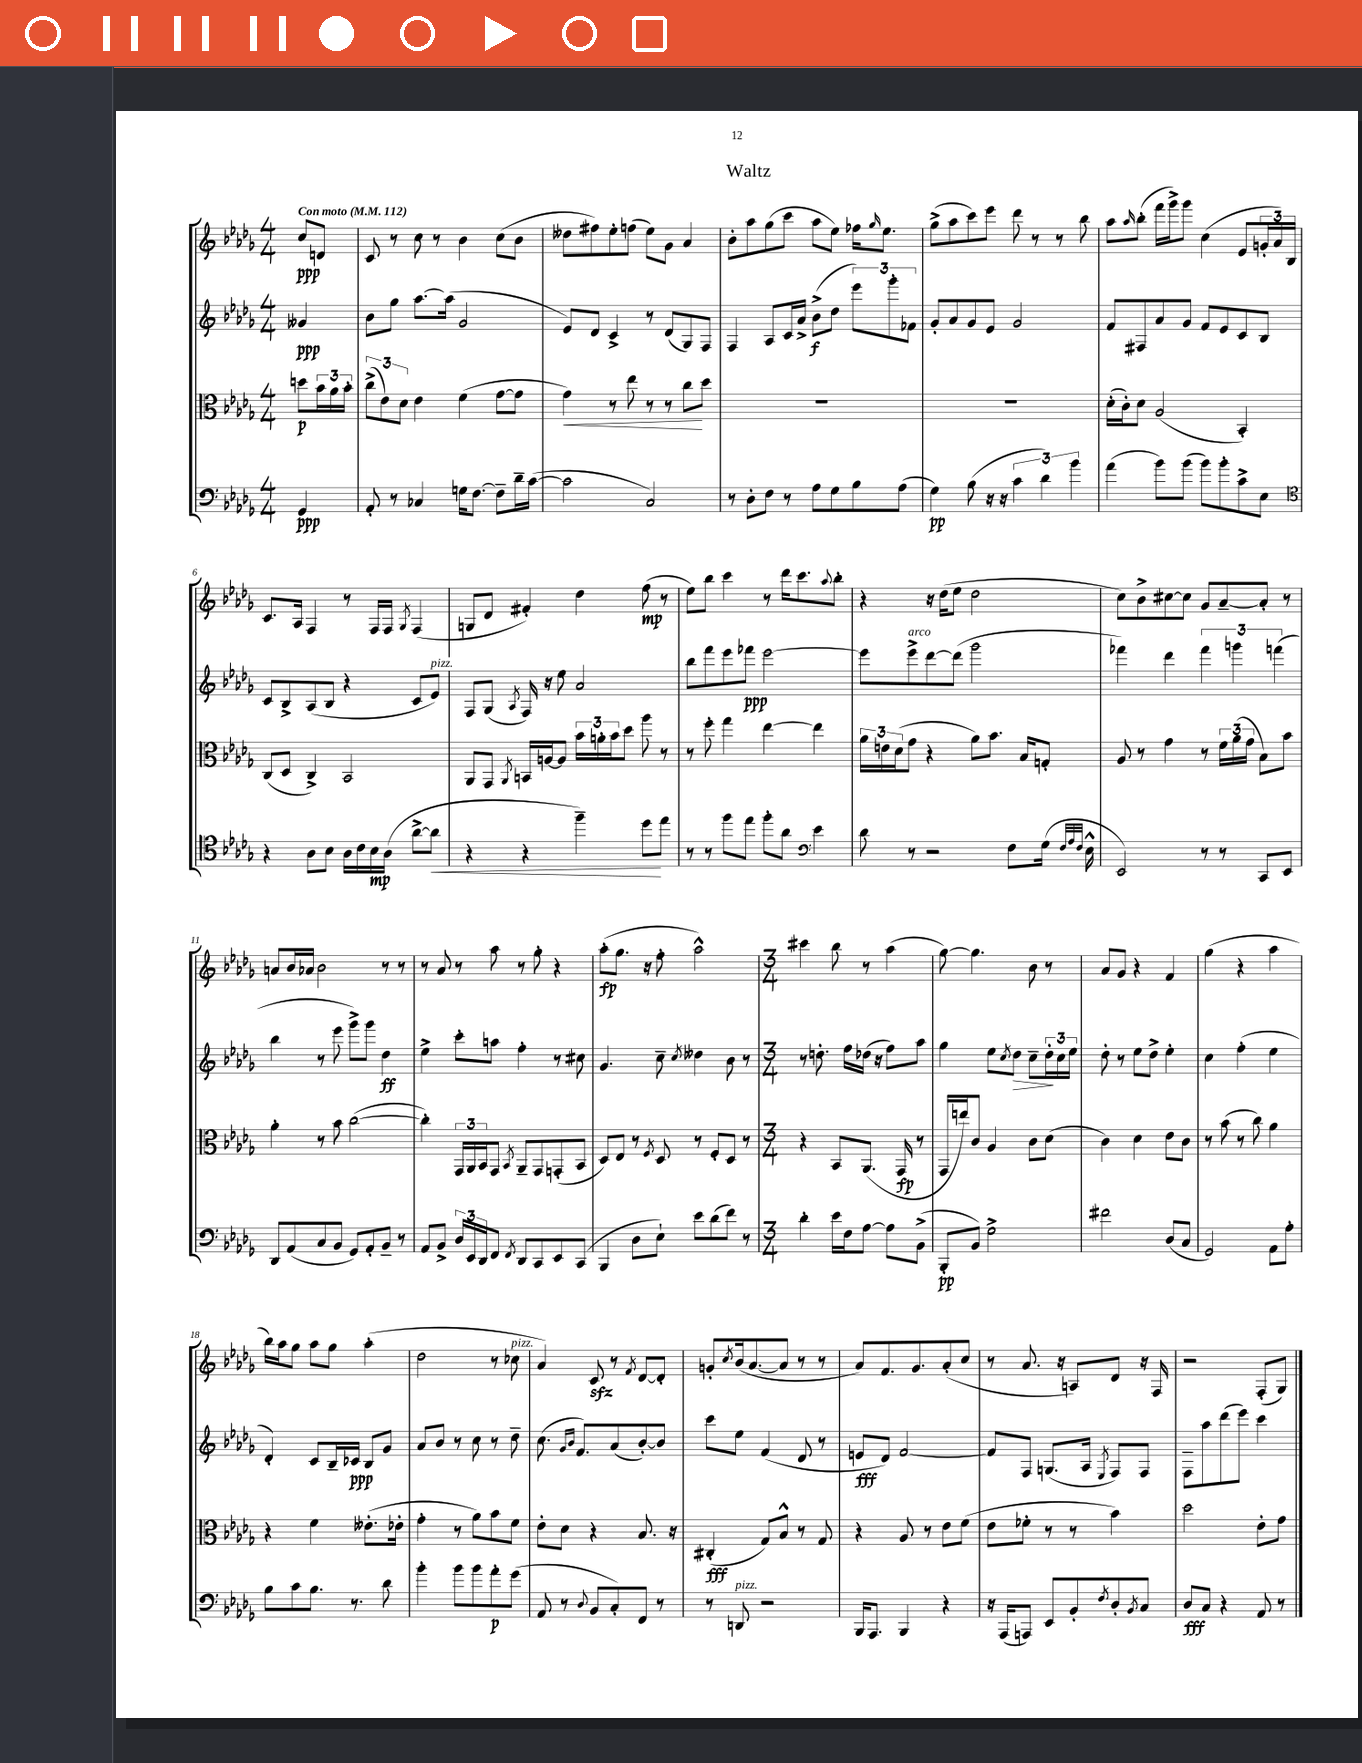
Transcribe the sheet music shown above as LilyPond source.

\header { title = "Waltz" }
<<
\new StaffGroup <<
\new Staff = "s0" {
    \clef treble \key des \major \numericTimeSignature \time 4/4 \partial 4 \tempo "Con moto" 4 = 112
    c''8\ppp d'8 |
    c'8 r8 c''8 r8 bes'4 c''8( bes'8 |
    deses''8 fis''8) ees''8-. f''8( ees''8) ges'8 aes'4 |
    bes'8-. aes''8 ges''8( c'''8 aes''8 ees''8) fes''16 \grace { ges''16 } ees''8. |
    ges''8->( aes''8 c'''8) ees'''8 des'''8 r8 r8 bes''8 |
    aes''8 \grace { aes''16 } bes''8-.( f'''16 ges'''16->) ges'''8 c''4( ees'8 \tuplet 3/2 { g'16-. aes'16) bes16 } |
    c'8. aes16 f4 r8 f16 f16 \acciaccatura { ges8 } f4( |
    g8 des'8 fis'4-.) des''4 f''8\mp( r8 |
    ees''8) bes''8 c'''4 r8 des'''16 c'''8. \appoggiatura { aes''8 } bes''8-. |
    r4 r16 des''16( ees''8 des''2 |
    c''8) bes'8-> cis''8~ cis''8 ges'8 aes'8~-- aes'8-. r8 |
    a'8 bes'16 aes'16 bes'2 r8 r8 |
    r8 aes'8 r8 aes''8 r8 ges''8-. r4 |
    aes''8-.\fp( ges''8. r16 f''8-. aes''2-^) |
    \numericTimeSignature \time 3/4 cis'''4 bes''8 r8 aes''4( |
    ges''8~) ges''4. bes'8 r8 |
    aes'8 ges'8 r4 f'4 |
    ges''4( r4 aes''4 |
    bes''16) aes''16 ges''8 aes''8 ges''8 aes''4-.( |
    des''2 r8 ces''8^\markup { \italic "pizz." } |
    aes'4) c'8\sfz r8 \acciaccatura { f'8 } des'8~ des'8-. |
    g'8-. \acciaccatura { c''8 } bes'16( aes'8.~ aes'8 r8 r8 |
    aes'8) f'8. ges'8. aes'8-.( c''8 |
    r8 aes'8. r16 a8) des'8 r16 f16 |
    r2 f8-.( ges8) \bar "|." |
}
\new Staff = "s1" {
    \clef treble \key des \major \numericTimeSignature \time 4/4 \partial 4
    geses'4\ppp |
    bes'8 ges''8 aes''8.~ aes''16( ges'2 |
    ees'8) des'8 c'4-> r8 des'8( ges8) f8 |
    f4 aes8 c'16 aes'16-> bes'8->\f( des''8 \tuplet 3/2 { ees'''8) ges'''8-. fes'8 } |
    ges'8-. aes'8 ges'8 ees'8 ges'2 |
    f'8 fis8 aes'8 ges'8 f'8 ees'8 c'8 bes8 |
    c'8 bes8-> aes8( bes8 r4 c'8 ees'8^\markup { \italic "pizz." }) |
    f8 ges8( \acciaccatura { aes8 } f16) r16 ees''8 aes'2 |
    bes''8 f'''8 ees'''8 fes'''8\ppp ees'''2~ |
    ees'''8 ees'''8->^\markup { \italic "arco" } des'''8~ des'''8( ges'''2 |
    fes'''4) des'''4 \tuplet 3/2 { fes'''4 g'''4 f'''4( } |
    bes''4 r8 ees'''8 ges'''8->) ges'''8 des''4\ff |
    ees''4-> c'''8-. a''8 f''4-. r8 cis''8 |
    ges'4. c''8-- \acciaccatura { c''8 } deses''4 bes'8 r8 |
    \numericTimeSignature \time 3/4 r8 d''8.-. f''16 des''16( r16 f''8) aes''8 |
    ges''4 ees''8 \acciaccatura { c''8 } des''8\> c''8-- \tuplet 3/2 { des''16-.\! c''16 ees''16 } |
    des''8-. r8 ees''8 des''8-> ees''4-. |
    c''4 f''4-.( ees''4 |
    des'4-.) c'8 bes16-- ces'16\ppp bes8 ges'8 |
    aes'8 bes'8 r8 c''8 r8 des''8-- |
    c''8.( \grace { ges'16 bes'16 } f'8.) aes'8( bes'8~-.) bes'8 |
    c'''8 ees''8 f'4( des'8 r8 |
    e'8\fff des'8) f'2~ |
    f'8 f8 g8.( aes16 \acciaccatura { ees8 } f8) f8 |
    f8-- aes''8 des'''8( ees'''8) c'''4 \bar "|." |
}
\new Staff = "s2" {
    \clef alto \key des \major \numericTimeSignature \time 4/4 \partial 4
    d''8\p \tuplet 3/2 { bes'16 aes'16 bes'16-. } |
    \tuplet 3/2 { c''8->( ees'8) des'8 } ees'4 f'4( ges'8~ ges'8 |
    ges'4\<) r8 ees''8 r8 r8 c''8\! des''8 |
    R1 |
    R1 |
    des'16-.( c'16-.) des'8 aes2( bes,4-.) |
    c8( des8 c4->) bes,2 |
    aes,8 ges,8 \acciaccatura { aes,8 } b,16 a16~ a8 \tuplet 3/2 { bes'16 a'16-. bes'16 } des''8 aes''8 r8 |
    r8 f''8-. ges''4 ees''4~ ees''4 |
    \tuplet 3/2 { aes'16 e'16 des'16( } ges'8 r4 aes'8) bes'8. bes16 g8-. |
    aes8 r8 ges'4 r8 \tuplet 3/2 { f'16 aes'16( ges'16 } bes8) bes'8 |
    aes'4-. r8 bes'8 c''2~( |
    c''4-.) \tuplet 3/2 { ges,16 aes,16 bes,16 } ges,8 \acciaccatura { bes,8 } aes,8-- ges,8 g,8-.( bes,8 |
    des8) ees8 r8 \acciaccatura { f8 } des8 r8 f8-. des8 r8 |
    \numericTimeSignature \time 3/4 r4 bes,8 aes,8.( ges,16\fp r8 |
    ges,16 e''16) c'8 aes4 c'8 des'8( |
    c'4) des'4 ees'8 c'8 |
    r8 bes'8( r8 c''8) aes'4 |
    r4 f'4 eeses'8.-.( ees'16-. |
    ges'4-. r8 aes'8) bes'8 f'8 |
    ees'8-. des'8 r4 bes8. r16 |
    cis4-.\fff( ges8) bes8-^ r8 ges8 |
    r4 aes8 r8 ees'8 f'8( |
    ees'8 fes'8-. r8 r8 bes'4) |
    des''2 ees'8-. ges'8 \bar "|." |
}
\new Staff = "s3" {
    \clef bass \key des \major \numericTimeSignature \time 4/4 \partial 4
    ges,4\ppp |
    aes,8-. r8 ces4 g16 f8.~ f8-- des'16-- c'16~( |
    c'2 c2) |
    r8 des8-. f8 r8 aes8 ges8 bes8 aes8( |
    ges4\pp) bes8( r16 r16 \tuplet 3/2 { c'4 des'4) bes'4 } |
    aes'4( bes'8) bes'8( bes'8) bes'8-. c'8-> ees8 |
    \clef tenor r4 aes8 bes8 aes16 c'16 bes16\mp aes16( aes'8~-> aes'8\< |
    r4 r4 f''4--) des''8\! ees''8 |
    r8 r8 f''8 ees''8 f''8-. aes'8 \clef bass ees'4 |
    des'8 r8 r2 f8 ges16( \grace { f32 aes32 f32 } ees16-^ |
    ees,2) r8 r8 c,8 ees,8 |
    des,8 aes,8( c8 bes,8 ges,8) aes,8-. bes,8-- r8 |
    aes,8 bes,8-> \tuplet 3/2 { des16 ees,16 des,16 } f,8 \acciaccatura { f,8 } des,8 c,8 ees,8 c,8( |
    bes,,4 des8 ees8-!) ees'8 des'8( f'8) r8 |
    \numericTimeSignature \time 3/4 des'4-. ees'16 f16 aes8~ aes8 bes,8->( |
    bes,,8-.\pp bes,8) ges2-> |
    fis'2 des8( c8 |
    ges,2) aes,8 aes8-. |
    bes8 c'8 bes8. r8. des'8 |
    bes'4-. bes'8 bes'8 aes'8-.\p ges'8( |
    aes,8 r8 \appoggiatura { des8 } bes,8 c8-.) f,8 r8 |
    r8 d,8^\markup { \italic "pizz." } r2 |
    bes,,16 aes,,8. bes,,4 r4 |
    r16 aes,,16( a,,8) ees,8 bes,8-. \acciaccatura { f8 } des8-. \acciaccatura { bes,8 } c8 |
    des8\fff c8 r4 aes,8 r8 \bar "|." |
}
>>
>>
